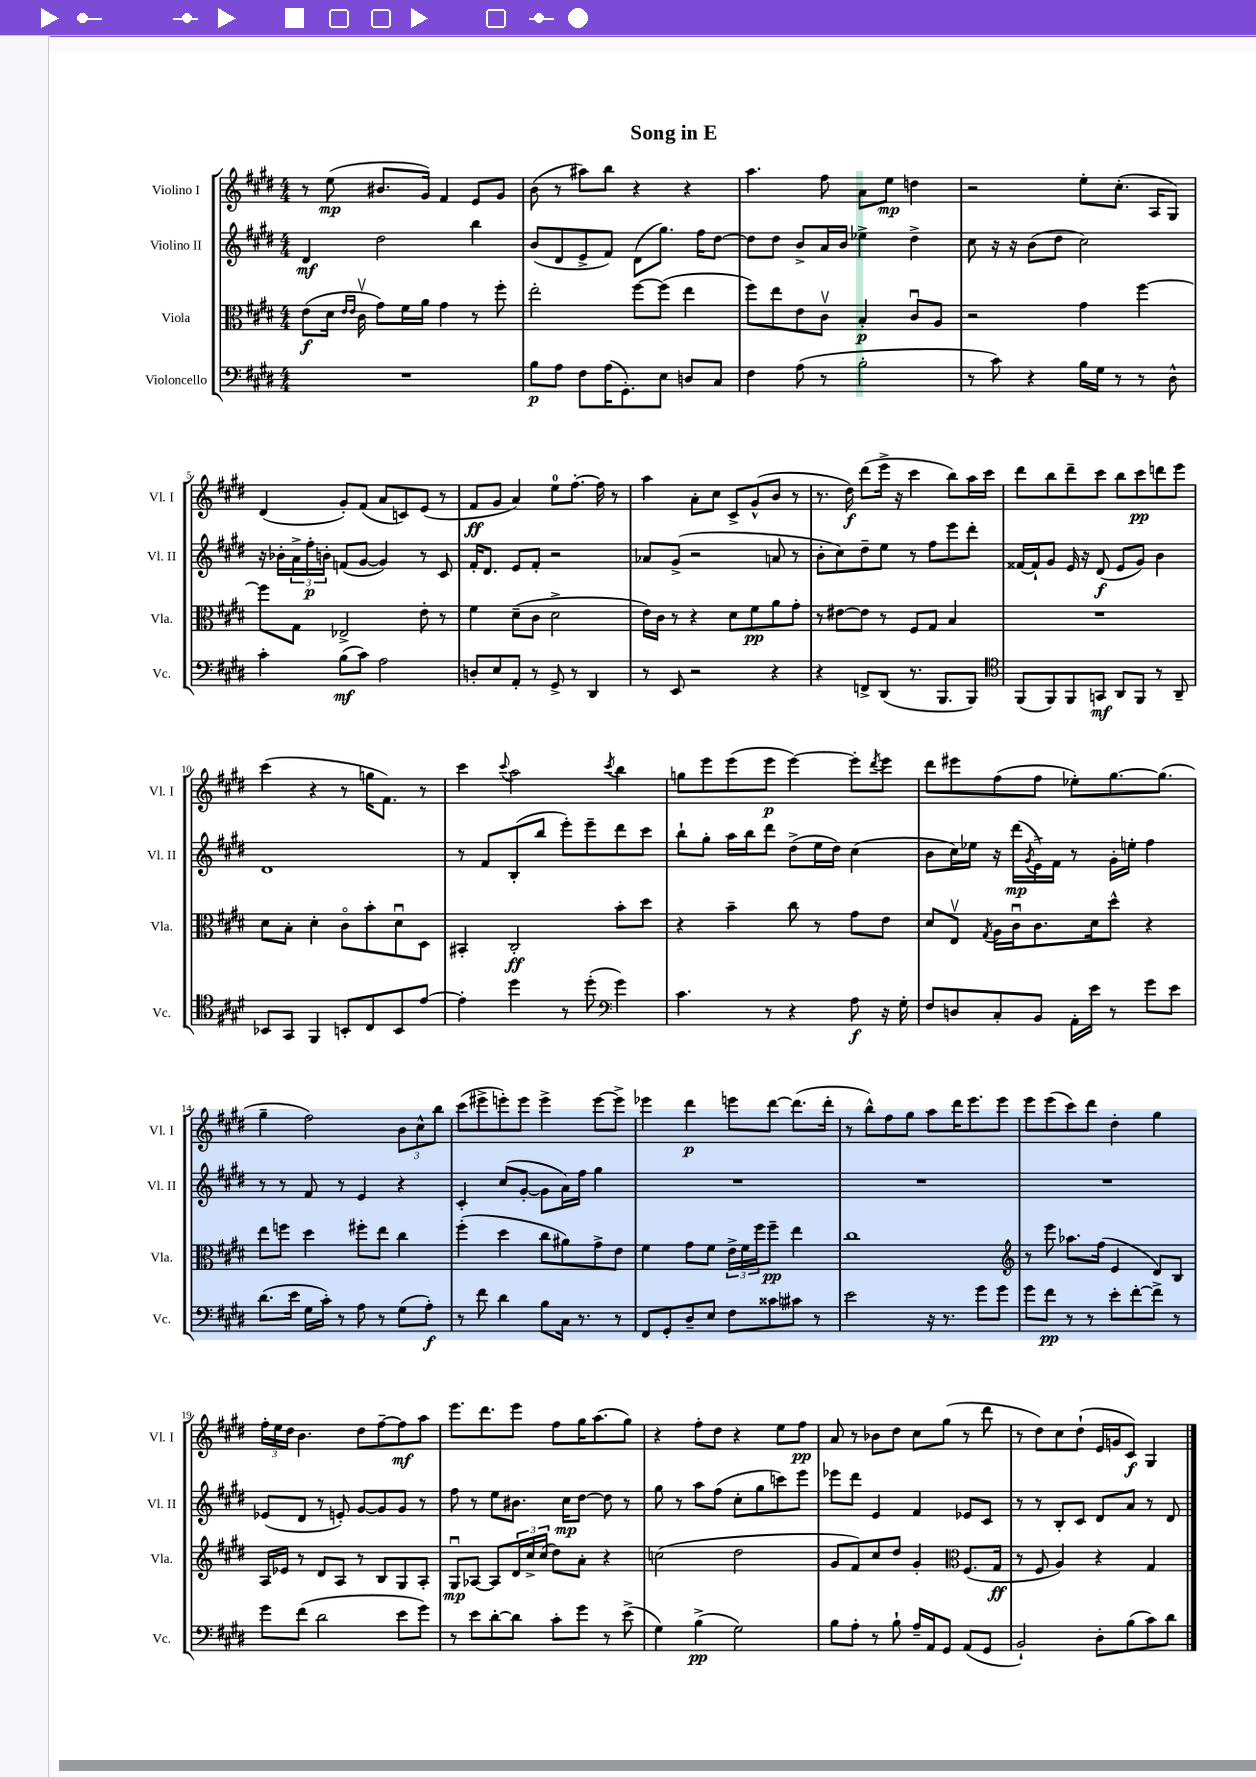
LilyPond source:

\header { title = "Song in E" }
<<
\new StaffGroup <<
\new Staff = "s0" \with { instrumentName = "Violino I" shortInstrumentName = "Vl. I" } {
    \clef treble \key e \major \numericTimeSignature \time 4/4
    r8 e''8\mp( bis'8. gis'16) fis'4 e'8 gis'8 |
    b'8( r8 ais''8) b''8 r4 r4 |
    a''4. fis''8 a'8 e''8\mp d''4 |
    r2 e''8-. cis''8.-.( a16 gis8) |
    dis'4( gis'8-.) fis'8( a'8 c'8) e'8( r8 |
    fis'8\ff gis'8 a'4) e''8-0 fis''8.~-. fis''16 r8 |
    a''4 a'8-. cis''8 cis'8-> gis'8-^( b'8 r8 |
    r8. dis''16\f) dis'''8( e'''16-> r16 cis'''4 b''8) a''16 cis'''16 |
    dis'''8 b''8 dis'''8-- cis'''8 b''8 cis'''8\pp d'''8 e'''8 |
    cis'''4( r4 r8 g''16 fis'8.) r8 |
    cis'''4 \appoggiatura { cis'''8 } a''2 \acciaccatura { cis'''8 } b''4 |
    g''8 e'''8 e'''8( e'''8\p e'''4~) e'''8-. \acciaccatura { dis'''8 } e'''8 |
    dis'''8 eis'''8 fis''8( fis''8 ees''8-.) gis''8.~ gis''8.( |
    gis''4-- fis''2) \tuplet 3/2 { b'8 cis''8-^ b''8 } |
    cis'''8( eis'''8-> e'''8-.) e'''8 e'''4-> e'''8~ e'''8-> |
    ees'''4 dis'''4\p e'''8 dis'''8~ dis'''8.( dis'''16-. |
    r8 b''8-^) fis''8 gis''8 a''8 dis'''16 e'''8. e'''8 |
    e'''8 e'''8( cis'''8) dis'''8 dis''4-. gis''4 |
    \tuplet 3/2 { fis''16-. e''16 dis''16 } b'4. dis''8 fis''8~-- fis''8\mf a''8 |
    e'''8. dis'''8. e'''8 fis''8 gis''16 a''8.( gis''8) |
    r4 fis''8-. dis''8 r4 e''8 fis''8\pp |
    a'8 r8 bes'8 dis''8 cis''8 gis''8( r8 dis'''8 |
    r8 dis''8) cis''8 dis''8-!( e'16 g'16 cis'8\f) gis4 \bar "|." |
}
\new Staff = "s1" \with { instrumentName = "Violino II" shortInstrumentName = "Vl. II" } {
    \clef treble \key e \major \numericTimeSignature \time 4/4
    dis'4\mf dis''2 b''4 |
    b'8( dis'8 e'8-> fis'8) dis'8( gis''8.) fis''16 dis''8~ |
    dis''8 dis''8 b'8-> a'16 b'16 ees''4-> dis''4-> |
    cis''8 r16 r16 b'8( dis''8 cis''2) |
    r16 bes'16-. \tuplet 3/2 { a'16-> fis''16-.\p b'16-. } f'8( gis'8~ gis'4) r8 cis'8 |
    fis'16-. dis'8. e'8 fis'8-. r2 |
    aes'8 gis'8->( r2 a'8 r8 |
    b'8-. cis''8) dis''8-- e''8 r8 fis''8 e'''8 dis'''8-. |
    fisis'16~ fisis'16-! gis'8 e'16 r16 dis'8\f( e'8 gis'8) b'4 |
    dis'1 |
    r8 fis'8 b8-.( b''8 e'''8-.) e'''8-- dis'''8 cis'''8 |
    b''8-! gis''8-. a''16 b''16 dis'''8 dis''8->( e''16 dis''16) cis''4( |
    b'8 cis''16) ees''16 r16 dis'''16\mp( \acciaccatura { gis'8 } e'16->) fis'16 r8 gis'16-. e''16-. fis''4 |
    r8 r8 fis'8 r8 e'4 r4 |
    cis'4-. cis''8( gis'8~-. gis'8 a'16) fis''16 gis''4 |
    R1 |
    R1 |
    R1 |
    ees'8( dis'8 r8 e'8-.) gis'8~ gis'8 gis'8 r8 |
    fis''8 r8 e''8 bis'8. cis''16\mp dis''8~ dis''8 r8 |
    gis''8 r8 a''8 fis''8( cis''8-. gis''8 c'''8) e'''8 |
    ees'''8 dis'''8 e'4 fis'4 ees'8 cis'8 |
    r8 r8 b8-. cis'8 dis'8 a'8 r8 dis'8 \bar "|." |
}
\new Staff = "s2" \with { instrumentName = "Viola" shortInstrumentName = "Vla." } {
    \clef alto \key e \major \numericTimeSignature \time 4/4
    e'8\f( dis'16 \grace { e'16 e'16 } cis'16\upbow gis'8) fis'16 a'16 gis'4 r8 fis''8-. |
    e''2-. fis''8~ fis''8( e''4 |
    fis''8) e''8 e'8 cis'8\upbow b4-.\p cis'8\downbow a8 |
    r2 gis'4 fis''4~ |
    fis''8 gis8 ees2-> e'8-. r8 |
    fis'4 dis'8--( cis'8 dis'2-> |
    e'16) cis'16 r8 r4 dis'8 fis'8\pp a'8 gis'8-. |
    r8 eis'8~ eis'8 r8 fis8 gis8 b4 |
    R1 |
    dis'8 b8-. dis'4-. cis'8\flageolet b'8-. dis'8\downbow dis8 |
    bis,4-. cis2-.\ff b'8-. dis''8 |
    r4 b'4-- cis''8 r8 gis'8 e'8 |
    dis'8 e8\upbow \acciaccatura { gis8 } a16 cis'16\downbow cis'8. dis'16 dis''8-^ r4 |
    e''8 f''8 dis''4 fis''8-. e''8 cis''4 |
    fis''4-.( dis''4 cis''8 ais'8) gis'8-> e'8 |
    fis'4 gis'8 fis'8 \tuplet 3/2 { e'16-> fis'16 fis''16 } fis''8--\pp e''4 |
    cis''1 |
    \clef treble r8 e'''8 aes''8. fis''16( e'4 dis'8) b8 |
    a16 ees'16 r8 dis'8 a8 r8 b8 gis8 a8-. |
    gis8\downbow\mp aes8~ aes8 \tuplet 3/2 { dis'16 cis''16-> cis''16( } dis''8) a'8-. r4 |
    c''2( dis''2 |
    gis'8 fis'8) cis''8 dis''8 gis'4-. \clef alto fis8.( gis16\ff |
    r8 fis8 a4) r4 gis4 \bar "|." |
}
\new Staff = "s3" \with { instrumentName = "Violoncello" shortInstrumentName = "Vc." } {
    \clef bass \key e \major \numericTimeSignature \time 4/4
    R1 |
    b8\p a8 fis8 a16( gis,8.-.) e8 d8 cis8 |
    fis4 a8( r8 b2-. |
    r8 cis'8) r4 b16 gis16 r8 r8 dis8-^ |
    cis'4-. b8\mf( cis'8) a2 |
    d8-. e8 a,8-. r8 gis,8-> r8 dis,4 |
    r8 e,8 r2 r4 |
    r4 f,8-> dis,8( r8. b,,8. b,,8) |
    \clef tenor fis,8( fis,8) fis,8 g,8\mf a,8 fis,8 r8 a,8-- |
    bes,8 gis,8 fis,4 b,8-. cis8 b,8 e'8~ |
    e'4-. dis''4 r8 dis''8-.( \clef bass gis'4) |
    cis'4. r8 r4 a8\f r16 gis16-. |
    fis8 d8 cis8-. b,8 a,16-. e'16 r8 gis'8 e'8 |
    dis'8.( e'16 gis16 cis'16-.) r8 a8 r8 gis8( a8-.\f) |
    r8 fis'8 dis'4 b8 cis16 r8. r8 |
    fis,8 gis,8-. dis8-- e8 fis8 cisis'8 cis'8 r8 |
    e'2 r16 r8. gis'8 gis'8 |
    gis'8 fis'8\pp r8 r8 e'8-. fis'8~-. fis'8-> r8 |
    gis'8 fis'8( dis'2 e'8 gis'8) |
    r8 e'8 dis'8~-. dis'8 cis'8-. gis'8 r8 e'8->( |
    gis4) b4->\pp( gis2) |
    b8 a8-. r8 b8-! a16-- a,16 gis,8 a,8( gis,8 |
    b,2-!) dis8-. b8( cis'8) dis'8 \bar "|." |
}
>>
>>
